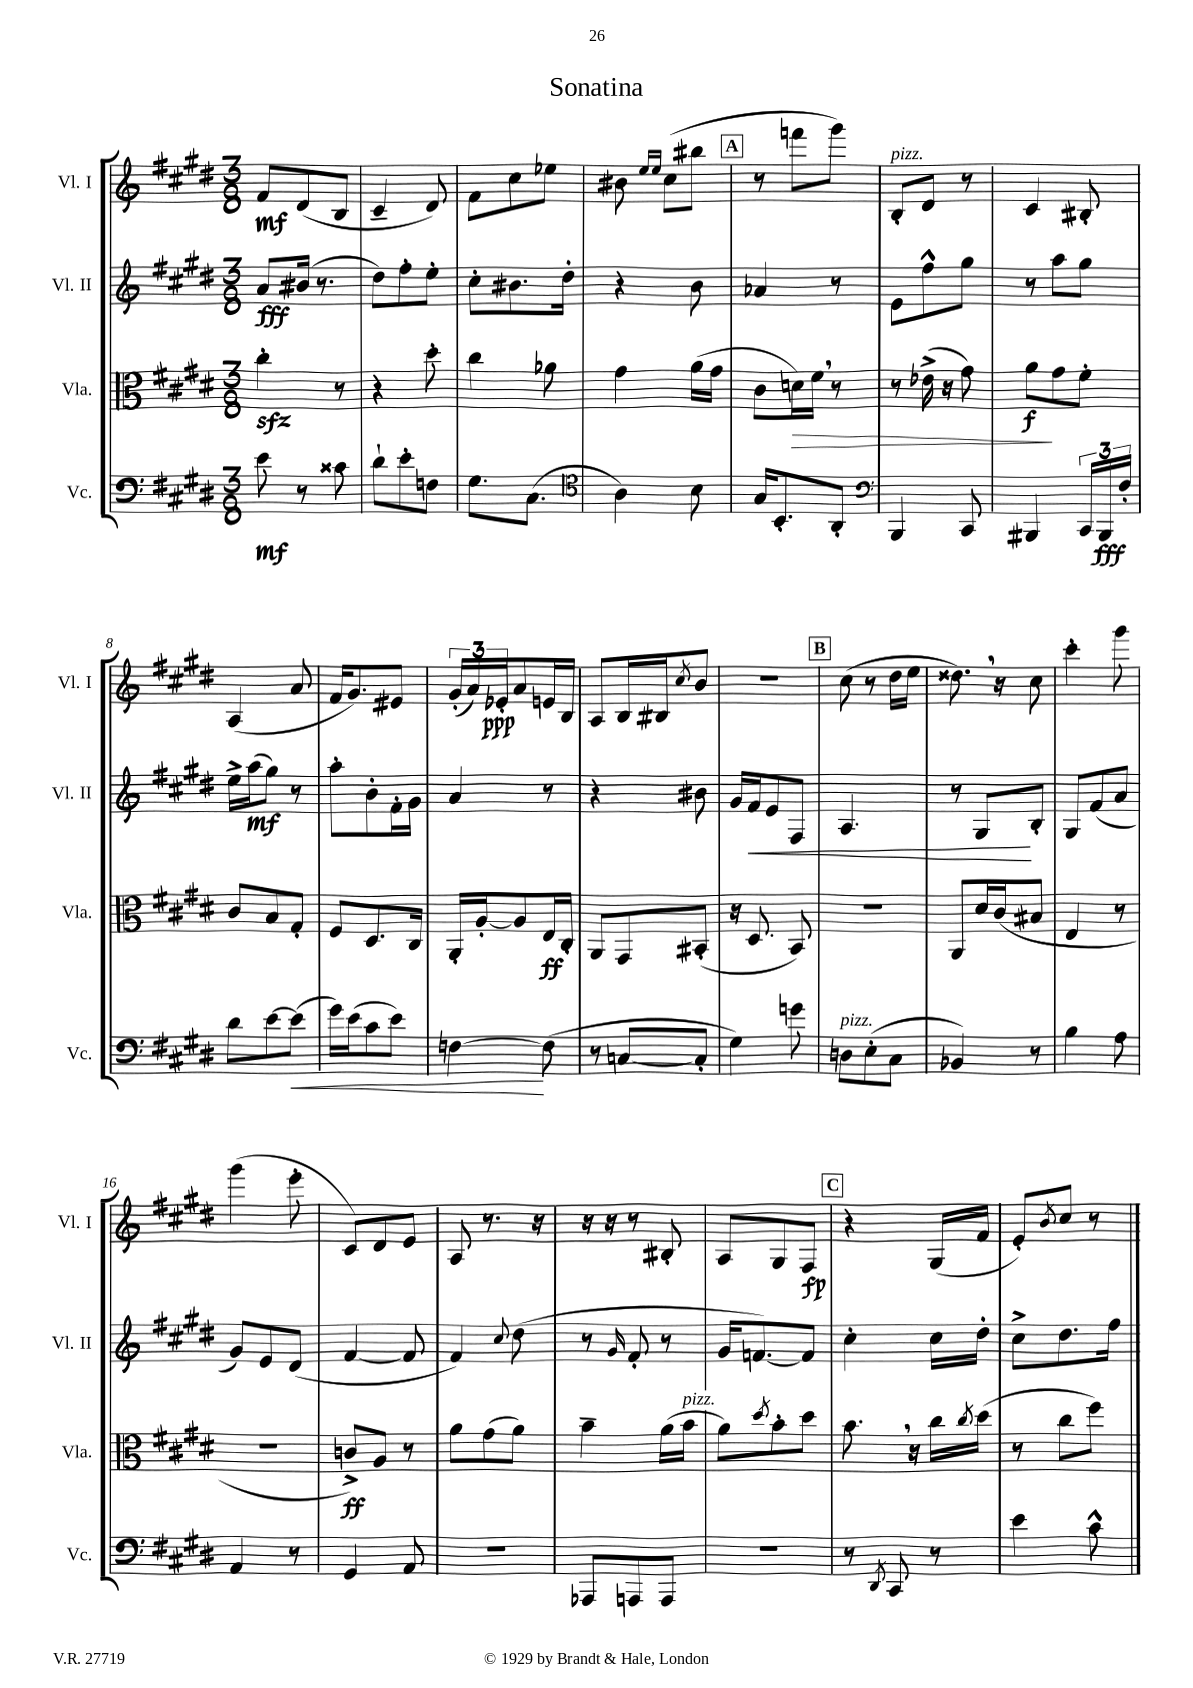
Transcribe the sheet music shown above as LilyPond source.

\header { title = "Sonatina" }
<<
\new StaffGroup <<
\new Staff = "s0" \with { instrumentName = "Vl. I" shortInstrumentName = "Vl. I" } {
    \clef treble \key e \major \numericTimeSignature \time 3/8
    fis'8\mf dis'8( b8 |
    cis'4-- dis'8) |
    fis'8 cis''8 ees''8 |
    bis'8 \grace { e''16 e''16 } cis''8( bis''8 |
    \mark \markup { \box "A" } r8 f'''8 gis'''8) |
    b8-.^\markup { \italic "pizz." } dis'8 r8 |
    cis'4 bis8-. |
    a4( a'8 |
    fis'16 gis'8.) eis'8 |
    \tuplet 3/2 { gis'16-.( a'16) ees'16-.\ppp } a'8 e'16 b16 |
    a8 b16 bis16 \acciaccatura { cis''8 } b'8 |
    R4. |
    \mark \markup { \box "B" } cis''8( r8 dis''16 e''16 |
    disis''8.) \breathe r16 cis''8 |
    cis'''4-. gis'''8 |
    gis'''4( e'''8-. |
    cis'8) dis'8 e'8 |
    a8 r8. r16 |
    r16 r16 r8 bis8-. |
    a8 gis8 fis8\fp |
    \mark \markup { \box "C" } r4 gis16( fis'16 |
    e'8-.) \acciaccatura { b'8 } cis''8 r8 \bar "|." |
}
\new Staff = "s1" \with { instrumentName = "Vl. II" shortInstrumentName = "Vl. II" } {
    \clef treble \key e \major \numericTimeSignature \time 3/8
    a'8\fff bis'16( r8. |
    dis''8) fis''8-. e''8-. |
    cis''8-. bis'8. dis''16-. |
    r4 b'8 |
    \mark \markup { \box "A" } aes'4 r8 |
    e'8 fis''8-^ gis''8 |
    r8 a''8 gis''8 |
    e''16-> a''16\mf( gis''8) r8 |
    a''8-. b'8-. fis'16-. gis'16 |
    a'4 r8 |
    r4 bis'8 |
    gis'16 fis'16\< e'8 fis8 |
    \mark \markup { \box "B" } a4. |
    r8 gis8\! b8-. |
    gis8 fis'8( a'8 |
    gis'8) e'8 dis'8( |
    fis'4~ fis'8 |
    fis'4) \appoggiatura { cis''8 } dis''8( |
    r8 \grace { gis'16 } fis'8-. r8 |
    gis'16 f'8.~) f'8 |
    \mark \markup { \box "C" } cis''4-. cis''16 dis''16-. |
    cis''8-> dis''8. fis''16 \bar "|." |
}
\new Staff = "s2" \with { instrumentName = "Vla." shortInstrumentName = "Vla." } {
    \clef alto \key e \major \numericTimeSignature \time 3/8
    cis''4-.\sfz r8 |
    r4 dis''8-. |
    cis''4 aes'8 |
    gis'4 a'16( gis'16 |
    \mark \markup { \box "A" } cis'8 d'16\>) fis'16 \breathe r8 |
    r8 ees'16->( r16 gis'8) |
    a'8\f\! gis'8 fis'8-. |
    cis'8 b8 gis8-. |
    fis8 dis8. cis16 |
    a,16-. a16~-. a8 e16\ff cis16-. |
    a,8 gis,8 bis,8-.( |
    r16 dis8. b,8) |
    \mark \markup { \box "B" } R4. |
    a,8 dis'16 cis'16( bis8 |
    e4 r8 |
    R4. |
    c'8->\ff) a8 r8 |
    a'8 gis'8( a'8) |
    b'4-- a'16( b'16^\markup { \italic "pizz." } |
    a'8) \acciaccatura { dis''8 } b'8-. dis''8 |
    \mark \markup { \box "C" } b'8. \breathe r16 cis''16 \acciaccatura { cis''8 } dis''16( |
    r8 cis''8 fis''8) \bar "|." |
}
\new Staff = "s3" \with { instrumentName = "Vc." shortInstrumentName = "Vc." } {
    \clef bass \key e \major \numericTimeSignature \time 3/8
    e'8\mf r8 cisis'8 |
    dis'8-! e'8-. f8 |
    gis8. cis8.( |
    \clef tenor a4) b8 |
    \mark \markup { \box "A" } gis16 b,8.-. a,8-. |
    \clef bass b,,4 cis,8 |
    bis,,4 \tuplet 3/2 { cis,16 bis,,16\fff fis16-. } |
    dis'8 e'8~ e'8\<( |
    gis'16) e'16( cis'8 e'8) |
    f4~\! f8( |
    r8 c8~ c8-. |
    gis4) g'8 |
    \mark \markup { \box "B" } d8^\markup { \italic "pizz." } e8-.( cis8 |
    bes,4) r8 |
    b4 a8 |
    a,4 r8 |
    gis,4 a,8 |
    R4. |
    aes,,8 a,,8 a,,8 |
    r4. |
    \mark \markup { \box "C" } r8 \acciaccatura { dis,8 } cis,8 r8 |
    e'4 cis'8-^ \bar "|." |
}
>>
>>
